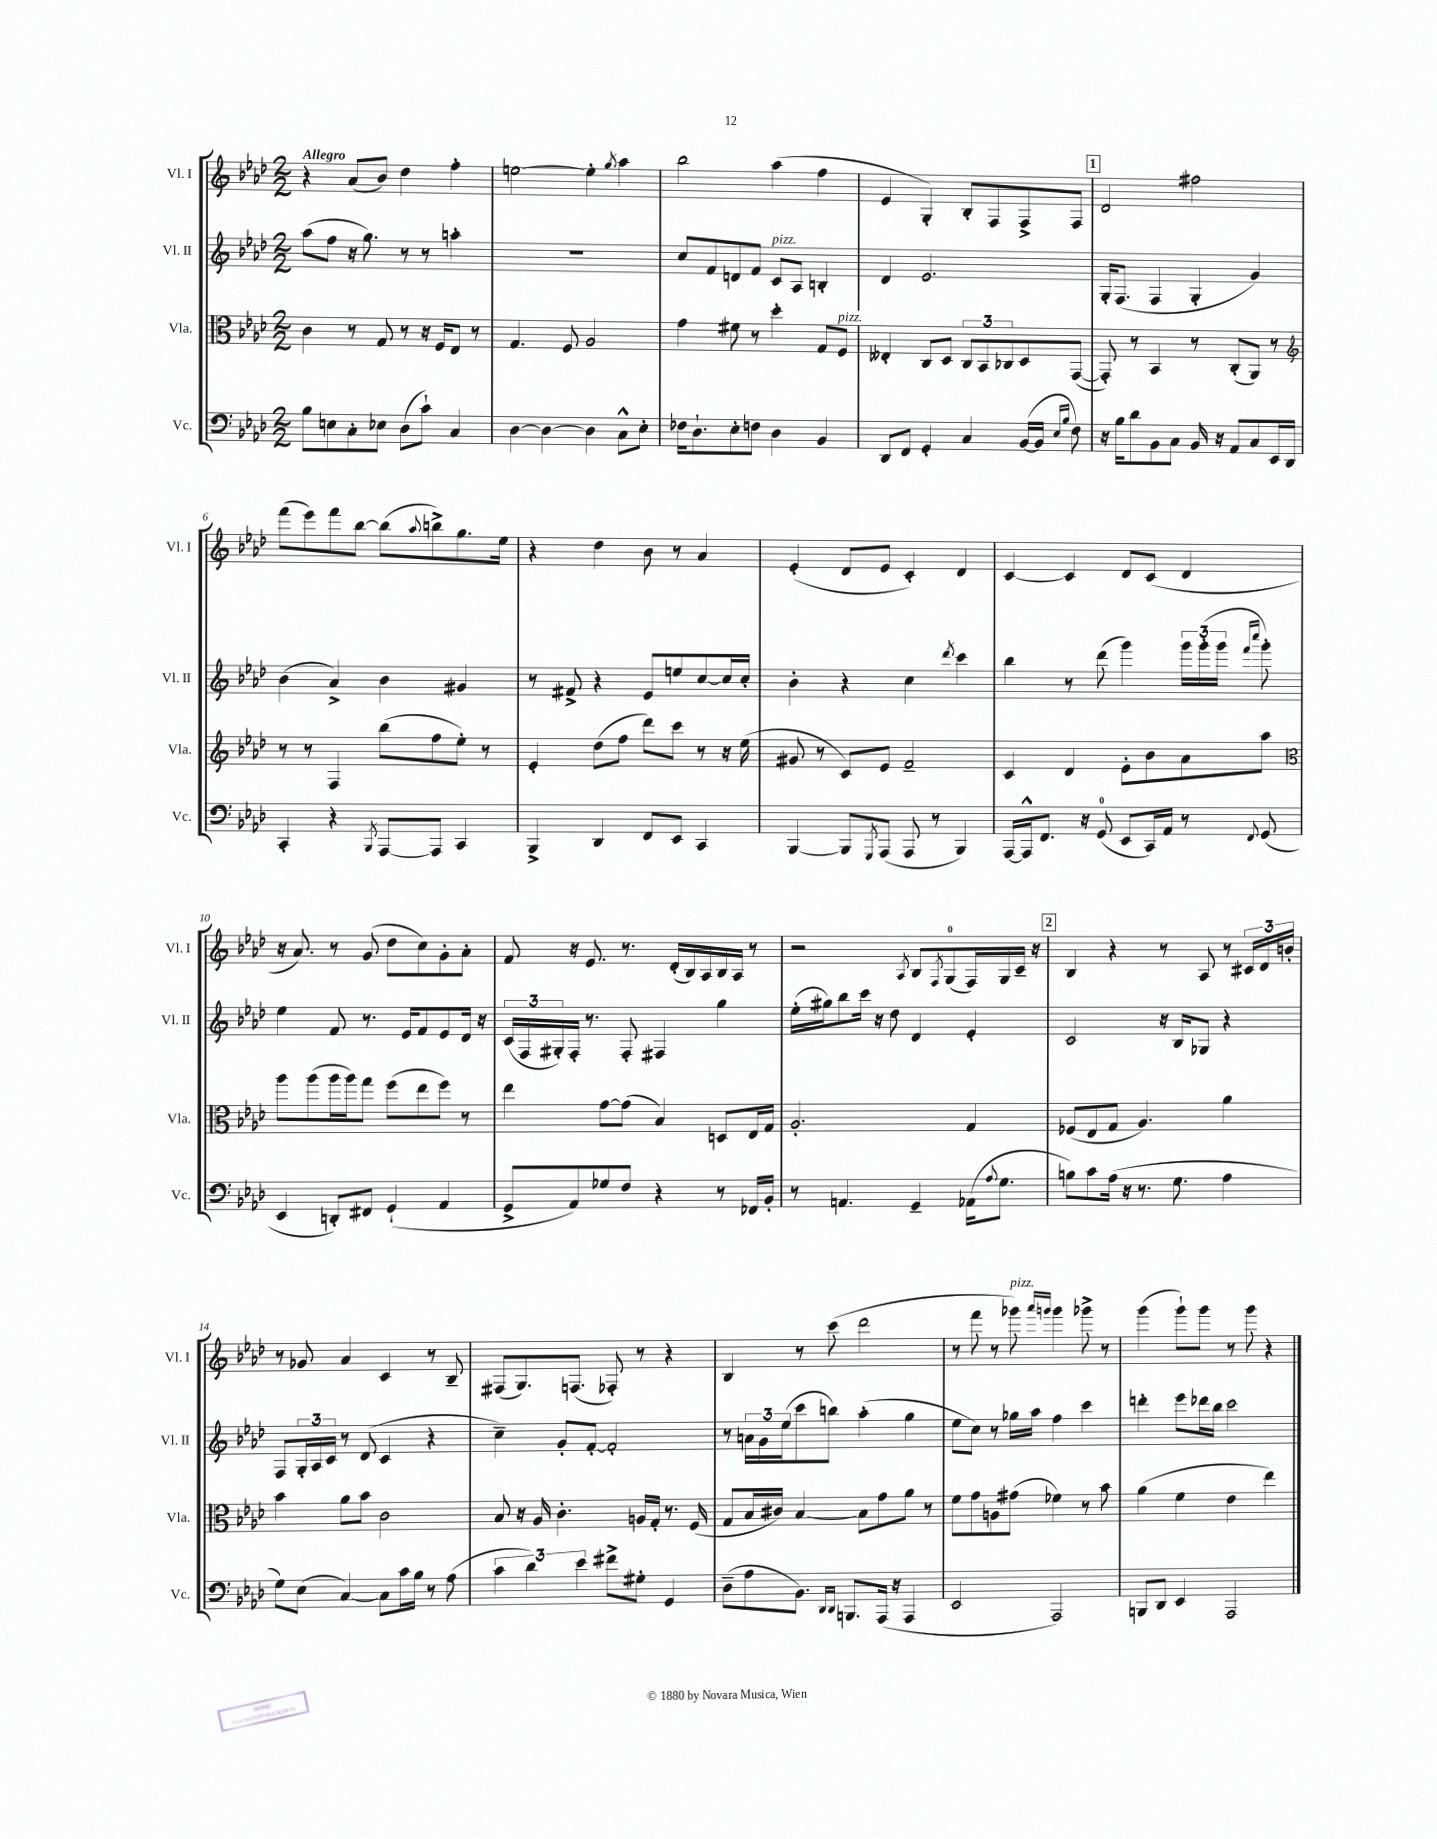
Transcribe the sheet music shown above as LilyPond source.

<<
\new StaffGroup <<
\new Staff = "s0" \with { instrumentName = "Vl. I" shortInstrumentName = "Vl. I" } {
    \clef treble \key aes \major \numericTimeSignature \time 2/2 \tempo "Allegro"
    r4 aes'8( bes'8) des''4 f''4-. |
    e''2~ e''4-. \acciaccatura { g''8 } aes''4 |
    bes''2 aes''4( f''4 |
    ees'4 g4-.) bes8-. f8 f8-> f8 |
    \mark \markup { \box "1" } des'2 fis''2 |
    f'''8( ees'''8) f'''8 bes''8~ bes''8( \appoggiatura { aes''8 } b''8->) g''8. ees''16 |
    r4 des''4 bes'8 r8 aes'4 |
    ees'4-.( des'8 ees'8 c'4-.) des'4 |
    c'4~ c'4 des'8 c'8( des'4 |
    r16 aes'8.) r8 g'8( des''8 c''8) g'8-. aes'8-. |
    f'8 r16 ees'8. r8. des'16-.( bes16) aes16 bes16 aes16 r8 |
    r2 \acciaccatura { aes8 } bes8 \acciaccatura { f8 } g8-0( f16) g16 c'16-- r16 |
    \mark \markup { \box "2" } bes4 r4 r8 aes8 r8 \tuplet 3/2 { cis'16 des'16 b'16-. } |
    r8 ges'8 aes'4 c'4 r8 bes8-- |
    fis8( g8.) f8.( fes8-.) r8 r4 |
    bes4 r8 c'''8( des'''2 |
    r8 f'''8 r8 ges'''8^\markup { \italic "pizz." }) \grace { aes'''16 g'''16 } g'''4 ges'''8-> r8 |
    g'''4( g'''8-!) g'''8 r8 g'''8 r4 \bar "|." |
}
\new Staff = "s1" \with { instrumentName = "Vl. II" shortInstrumentName = "Vl. II" } {
    \clef treble \key aes \major \numericTimeSignature \time 2/2
    aes''8( f''8 r16 g''8.) r8 r8 a''4-. |
    R1 |
    c''8 f'8 d'8 f'8 c'8^\markup { \italic "pizz." } aes8 b4-. |
    des'4 ees'2. |
    \mark \markup { \box "1" } g16-. f8.( f4 g4-. g'4) |
    bes'4( aes'4->) bes'4 gis'4 |
    r8 fis'8-> r4 ees'8 e''8 c''8~ c''16 c''16-. |
    bes'4-. r4 c''4 \acciaccatura { des'''8 } c'''4 |
    bes''4 r8 des'''8( g'''4) \tuplet 3/2 { g'''16 g'''16-.( g'''16 } \grace { f'''16 c''''16 } g'''8-.) |
    ees''4 f'8 r8. ees'16 f'8 ees'8 des'16 r16 |
    \tuplet 3/2 { c'16( f16 gis16-.) } f16-. r8. f8-. fis4 g''4 |
    ees''16-.( gis''16) bes''8 c'''16 r16 des''8 des'4 ees'4-. |
    \mark \markup { \box "2" } c'2 r16 bes16 ges8 r4 |
    f8 \tuplet 3/2 { g16-. aes16 c'16 } r8 des'8( c'4 r4 |
    c''4--) g'8-. f'8~-. f'2-. |
    r8 \tuplet 3/2 { a'16 g'16 ees''16( } c'''8 b''8) aes''4-.( g''4 |
    ees''8 c''8) r8 ges''16 aes''16 f''4 c'''4 |
    d'''4-. ees'''8 des'''16 bes''16 c'''2 \bar "|." |
}
\new Staff = "s2" \with { instrumentName = "Vla." shortInstrumentName = "Vla." } {
    \clef alto \key aes \major \numericTimeSignature \time 2/2
    c'4 r8 g8 r8 r16 f16 ees8 r8 |
    g4. f8 aes2 |
    g'4 fis'8 r8 des''4-. g8 f8^\markup { \italic "pizz." } |
    eeses4-. c8 des8 \tuplet 3/2 { c8 bes,8 ces8 } des8 g,8~( |
    \mark \markup { \box "1" } g,8-.) r8 bes,4 r8 c8-.( aes,8) r8 |
    \clef treble r8 r8 f4 bes''8( f''8 ees''8-.) r8 |
    ees'4-. des''8( f''8 des'''8) c'''8 r8 r16 ees''16( |
    gis'8 r8 c'8) ees'8 f'2-- |
    c'4 des'4 ees'8-. bes'8 aes'8 aes''8 |
    \clef alto aes''8 aes''8( aes''16 aes''16) g''8 f''8( ees''8 f''8) r8 |
    ees''4 g'8~ g'8( bes4) d8 ees16 g16 |
    aes2.-. g4 |
    \mark \markup { \box "2" } fes8( ees8 g8 aes4.) aes'4 |
    bes'4 aes'8 bes'8 c'2 |
    bes8 r16 aes16 c'4.-. a16 g16-. r8. f16( |
    g8 bes16 cis'16) bes4~ bes8 g'8 aes'8 r8 |
    f'8 g'8 a8 gis'8( fes'4) r8 bes'8 |
    aes'4( f'4 ees'4 ees''4) \bar "|." |
}
\new Staff = "s3" \with { instrumentName = "Vc." shortInstrumentName = "Vc." } {
    \clef bass \key aes \major \numericTimeSignature \time 2/2
    bes8 e8 c8-. ees8 des8( c'8-!) c4 |
    des4~ des4~ des4 c8-^ ees8-. |
    fes16 des8.-! ees8-. f8 des4 bes,4 |
    des,8 f,8 g,4-. c4 bes,16~( bes,16 \grace { ees16 bes16 } f8) |
    \mark \markup { \box "1" } r16 bes16 des'8 bes,8 c8 bes,16 r16 aes,8 c8 ees,16 des,16 |
    c,4-. r4 \acciaccatura { bes,,8 } aes,,8~ aes,,8 c,4 |
    bes,,4-> des,4 f,8 ees,8 c,4 |
    bes,,4~ bes,,8 \acciaccatura { g,,8 } aes,,8( aes,,8 r8 bes,,4) |
    aes,,16~ aes,,16-^ f,8. r16 g,8-0( ees,8 c,16) aes,16 r8 \appoggiatura { f,8 } g,8( |
    ees,4 d,8-.) fis,8 g,4-!( aes,4 |
    g,8-> aes,8) ges8 f8 r4 r8 fes,16 bes,16-. |
    r8 a,4. g,4-- aes,16( \appoggiatura { aes8 } g8. |
    \mark \markup { \box "2" } b8) c'8 aes16( r16 r8. g8. aes4 |
    g8) ees8( c4~) c8 c'16 bes16 r8 aes8( |
    \tuplet 3/2 { c'4 des'4) ees'4 } fis'8-> gis8-. g,4 |
    des8--( aes8 bes,8.) \grace { des,16 des,16 } b,,8. aes,,16( r16 aes,,4 |
    ees,2 aes,,2) |
    b,,8 des,8 ees,4 aes,,2 \bar "|." |
}
>>
>>
